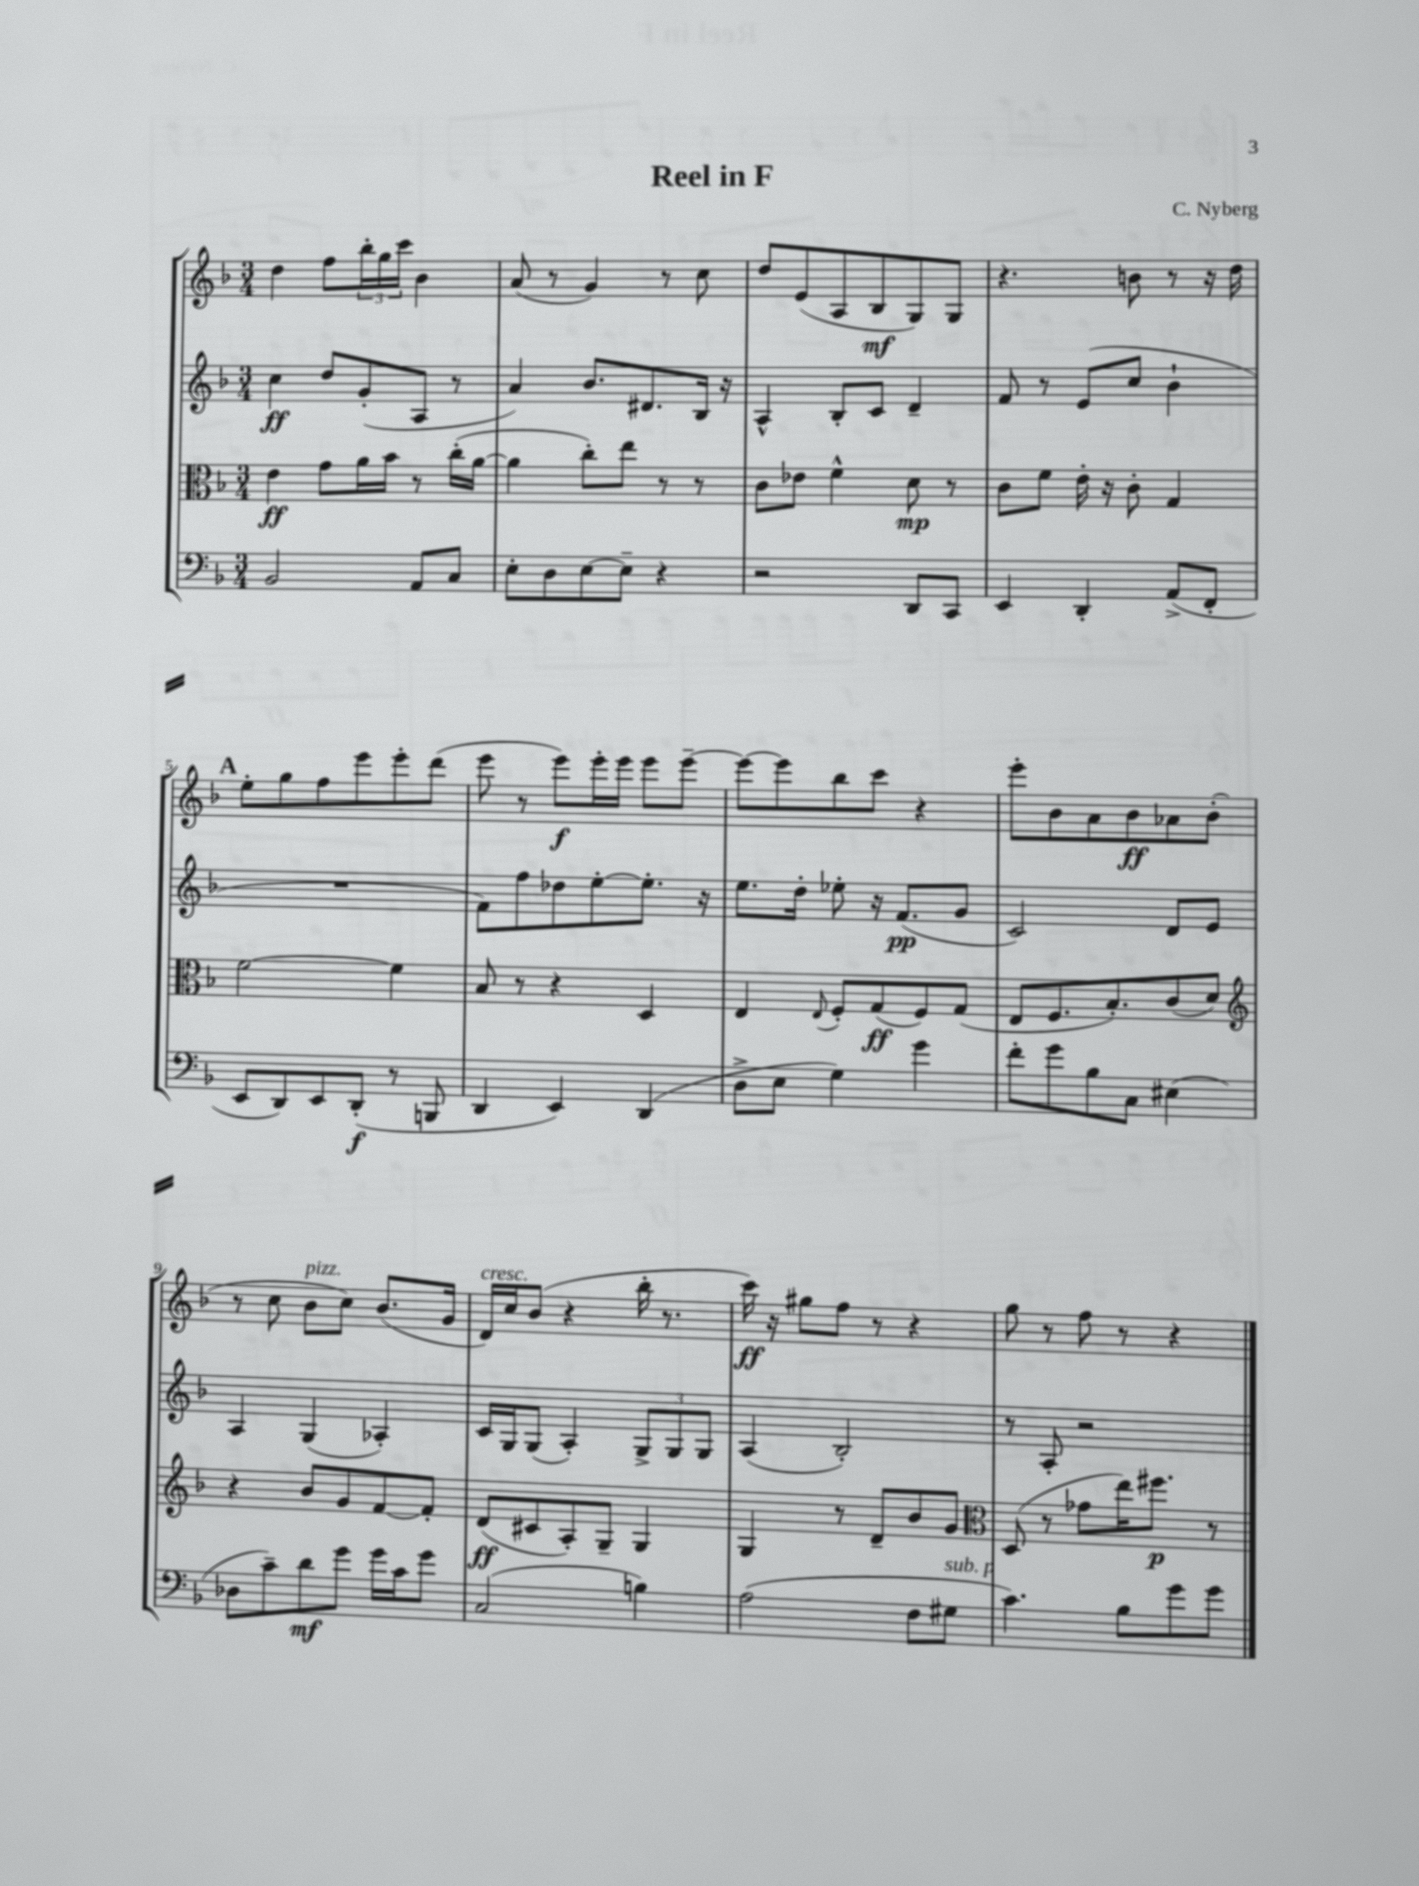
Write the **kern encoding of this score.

**kern	**kern	**kern	**kern
*staff4	*staff3	*staff2	*staff1
*clefF4	*clefC3	*clefG2	*clefG2
*k[b-]	*k[b-]	*k[b-]	*k[b-]
*M3/4	*M3/4	*M3/4	*M3/4
2BB-	4e	4cc	4dd
.	8g	8dd	8ff
.	16a	(8g'	24bb-'
.	.	.	24gg
.	16b-	.	.
.	.	.	24ccc
8AA	8r	8A	4b-
8C	(16cc'	8r	.
.	[16a	.	.
=	=	=	=
8E'	4a]	4a)	(8a
8D	.	.	8r
[8E	8cc')	8.b-	4g)
8E~]	8ee	.	.
.	.	8.d#	.
4r	8r	.	8r
.	8r	16B-	8cc
.	.	16r	.
=	=	=	=
2r	8c	4A^^	8dd
.	8e-	.	(8e
.	4f^^	8B-'	8A
.	.	8c	8B-
8DD	8d	4d~	8G)
8CC	8r	.	8G
=	=	=	=
4EE	8c	8f	4.r
.	8f	8r	.
4DD'	16e'	(8e	.
.	16r	.	.
.	8c'	8cc	8b
(8AA^	4G	4b-`	8r
8FF'	.	.	16r
.	.	.	16dd
=	=	=	=
8EE	[2f	2.r	8ee'
8DD)	.	.	8gg
8EE	.	.	8ff
(8DD'	.	.	8eee
8r	4f]	.	8eee'
8BBB	.	.	(8ddd
=	=	=	=
4DD	8B-	8f)	8eee
.	8r	8ff	8r
4EE)	4r	8dd-	8eee)
.	.	[8ee'	16eee'
.	.	.	16eee
(4DD	4D	8.ee']	8eee
.	.	.	[8eee~
.	.	16r	.
=	=	=	=
8D^	4E	8.ee	8eee_
8E	.	.	8eee]
.	.	16dd'	.
.	8qqE	.	.
4G)	8F'	8ee-'	8bb-
.	(8G	16r	8ccc
.	.	(8.f	.
4g	8F)	.	4r
.	(8G	8g	.
=	=	=	=
8f'	8E	2c)	8eee'
8g	8.F	.	8b-
8B-	.	.	8a
.	8.B-')	.	.
8C	.	.	8b-
(4E#	(8c	8d	8a-
.	8d)	8e	(8b-'
=	=	=	=
*	*clefG2	*	*
8D-	4r	4A	8r
8c~)	.	.	8cc
8d	8b-	(4G	8b-
8g	8g	.	8cc)
16g	[8f	4A-')	(8.b-
16c	.	.	.
8g	8f']	.	.
.	.	.	16g
=	=	=	=
(2C	(8d	16c	16d)
.	.	16G	16cc
.	8c#	(8G	(8b-
.	8A')	4A')	4r
.	8G~	.	.
4B)	4G	12G^	16bb-'
.	.	.	8.r
.	.	12G	.
.	.	12G	.
=	=	=	=
(2A	4G	(4A	16ccc)
.	.	.	16r
.	.	.	8gg#
.	8r	2B-')	8ff
.	8d~	.	8r
8F	8b-	.	4r
8G#	8g	.	.
=	=	=	=
*	*clefC3	*	*
4.c)	(8D	8r	8gg
.	8r	8A'	8r
.	8g-	2r	8ff
8B-	16ee)	.	8r
.	8.ff#	.	.
8g	.	.	4r
8g	8r	.	.
==	==	==	==
*-	*-	*-	*-
